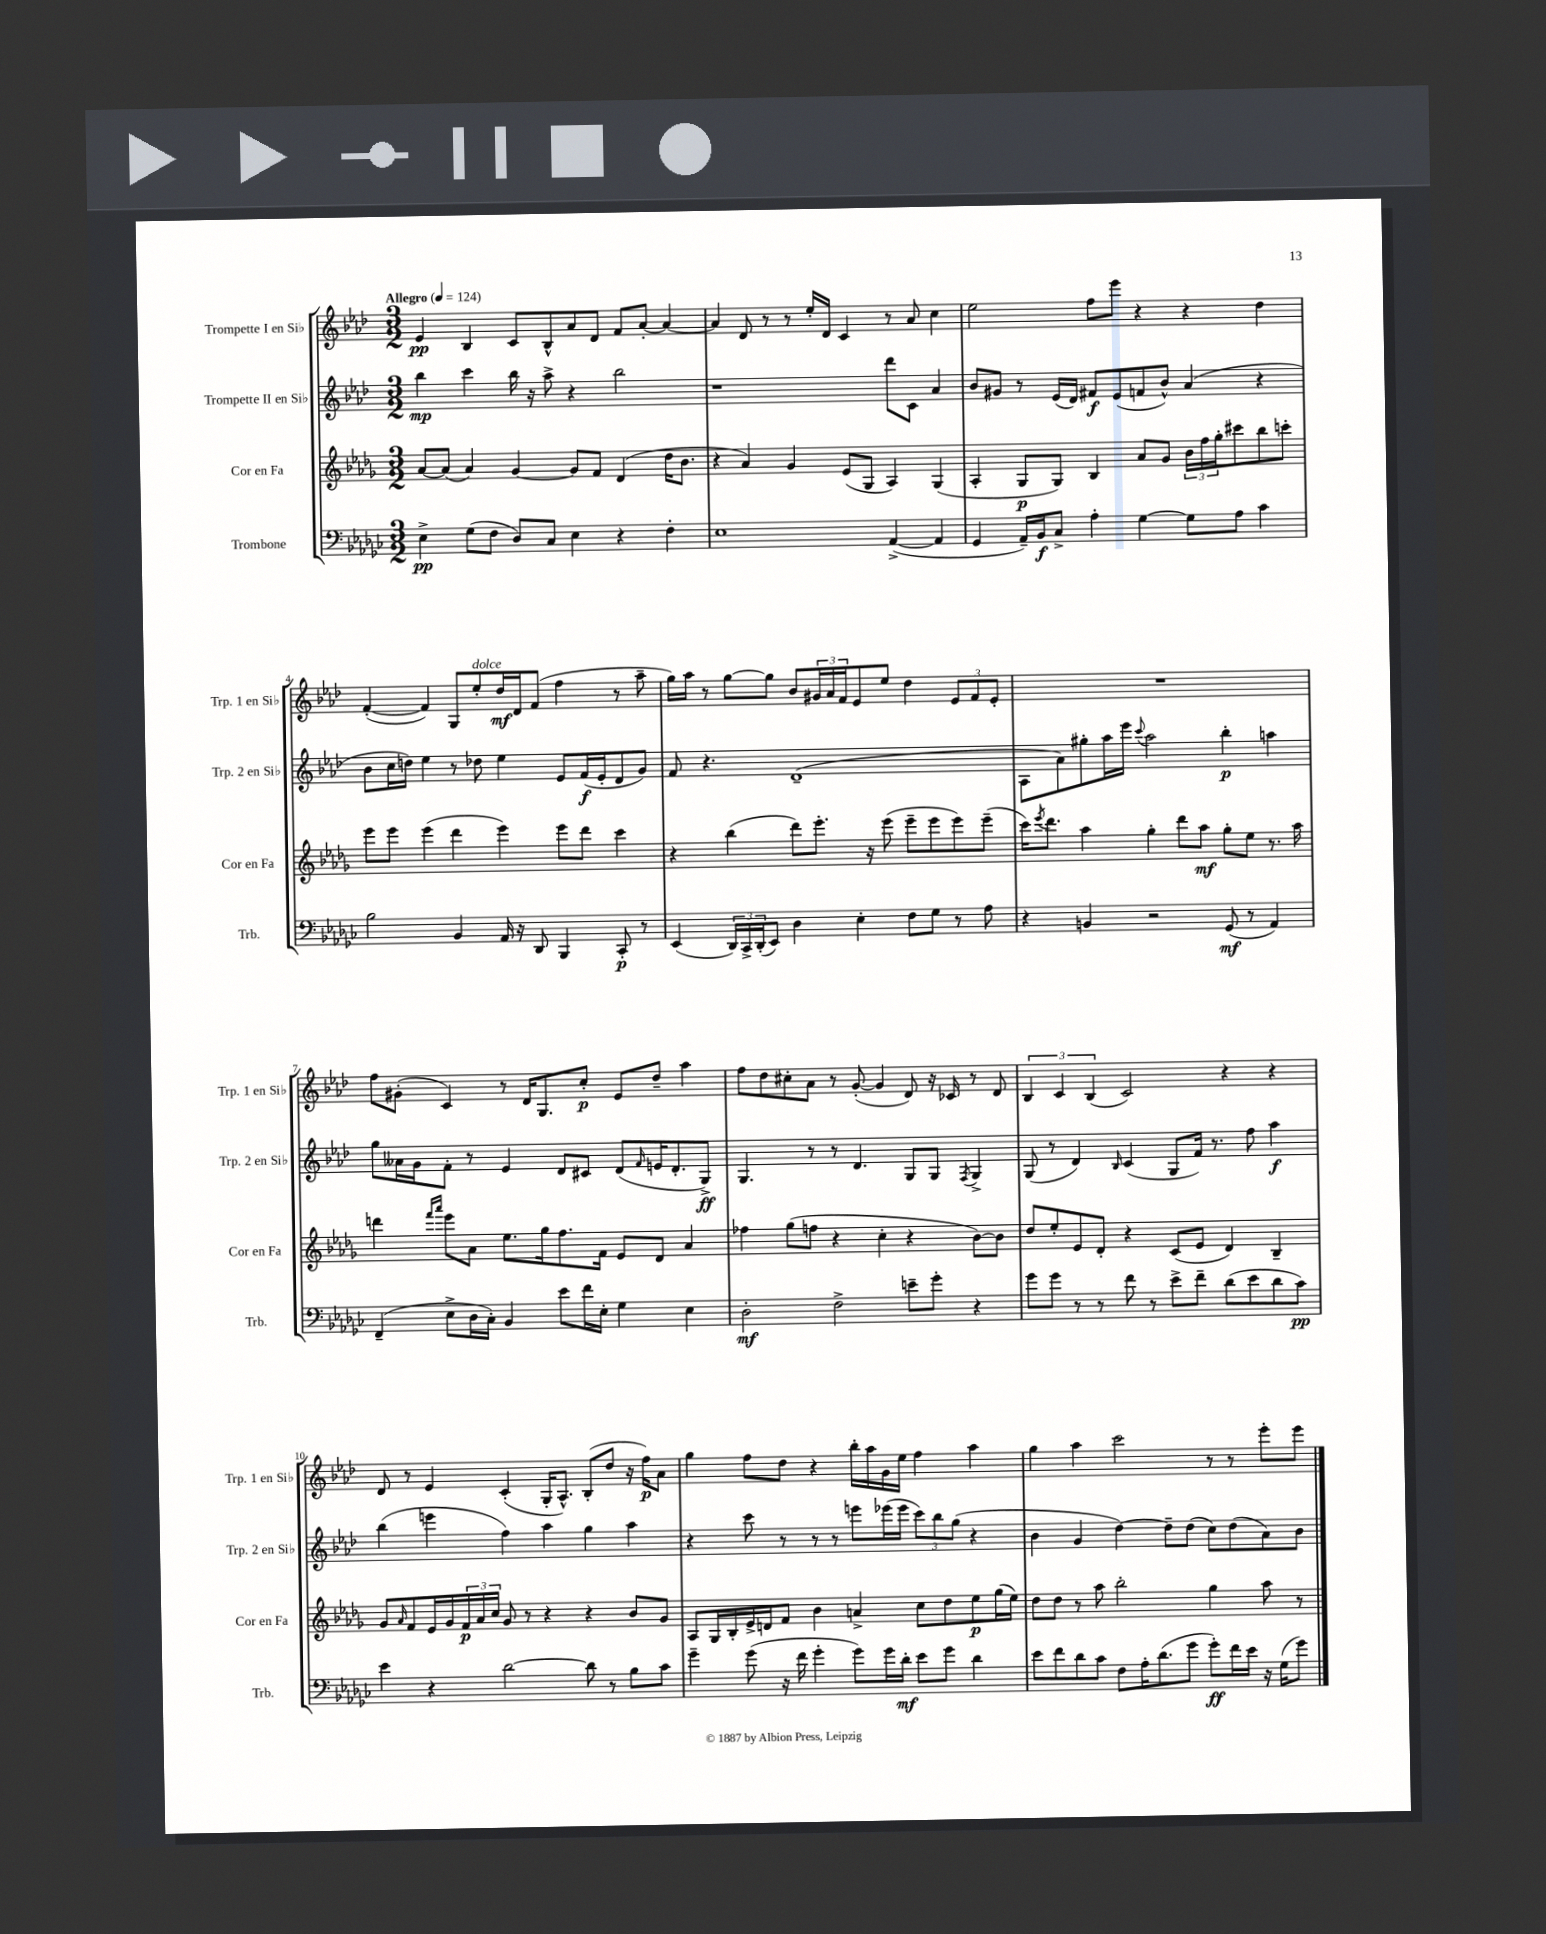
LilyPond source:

<<
\new StaffGroup <<
\new Staff = "s0" \with { instrumentName = "Trompette I en Sib" shortInstrumentName = "Trp. 1 en Sib" } {
    \clef treble \key aes \major \numericTimeSignature \time 3/2 \tempo "Allegro" 4 = 124
    ees'4\pp bes4 c'8 bes8-^ aes'8 des'8 f'8 aes'8~-. aes'4~ |
    aes'4 des'8 r8 r8 ees''16-. des'16 c'4 r8 aes'8 c''4 |
    ees''2 f''8 ees'''8 r4 r4 des''4 |
    f'4~-.( f'4) g8 ees''8-.^\markup { \italic "dolce" } des''16\mf des'16 f'8( f''4 r8 aes''8-- |
    g''16) aes''16 r8 g''8~ g''8 bes'8 \tuplet 3/2 { gis'16 aes'16 f'16 } ees'8 ees''8 des''4 \tuplet 3/2 { ees'8 f'8 ees'8-. } |
    R1. |
    f''8 gis'8-.( c'4) r8 des'16 g8. c''8-.\p ees'8 des''8-- aes''4 |
    f''8 des''8 cis''8-. aes'8 r8 g'8~-.( g'4 des'8) r16 ces'16 r8 des'8 |
    \tuplet 3/2 { bes4 c'4 bes4( } c'2) r4 r4 |
    des'8 r8 ees'4 c'4-.( g16-. aes8.-^) bes8-.( des''8 r16 f''16\p) aes'8 |
    g''4 f''8 des''8 r4 bes''16-. aes''16 g'16 ees''16 f''4 aes''4 |
    g''4 aes''4 c'''2 r8 r8 ees'''8-. ees'''8 \bar "|." |
}
\new Staff = "s1" \with { instrumentName = "Trompette II en Sib" shortInstrumentName = "Trp. 2 en Sib" } {
    \clef treble \key aes \major \numericTimeSignature \time 3/2
    bes''4\mp c'''4 bes''16 r16 aes''8-> r4 bes''2 |
    r1 des'''8 c'8 aes'4 |
    bes'8 gis'8 r8 ees'16( des'16) fis'8\f ees'8( f'8 bes'8-^) aes'4( r4 |
    bes'8 c''16 d''16) ees''4 r8 des''8 ees''4 ees'8 f'16\f( ees'16-. des'8 g'8) |
    f'8 r4. des'1--( |
    aes8 aes'8) gis''8-. aes''16 ees'''16 \appoggiatura { c'''8 } aes''2 bes''4-.\p a''4 |
    g''8 aeses'16 g'16 f'8-. r8 ees'4 des'8 cis'8 des'8( \grace { f'16 } e'16 des'8.-. g8->\ff) |
    g4. r8 r8 des'4. g8 g8 \acciaccatura { f8 } g4-> |
    g8( r8 des'4) \grace { bes16 } c'4( g8 f'16) r8. f''8 aes''4\f |
    bes''4( e'''4 f''4) aes''4 g''4 aes''4 |
    r4 c'''8 r8 r8 r8 e'''8 ees'''16( ees'''16 \tuplet 3/2 { c'''8) bes''8 g''8( } r4 |
    bes'4 g'4 des''4~) des''8-- des''8( c''8) des''8( aes'8) bes'8 \bar "|." |
}
\new Staff = "s2" \with { instrumentName = "Cor en Fa" shortInstrumentName = "Cor en Fa" } {
    \clef treble \key des \major \numericTimeSignature \time 3/2
    aes'8~ aes'8( aes'4) ges'4~ ges'8 f'8 des'4( des''16 bes'8. |
    r4 aes'4) ges'4 ees'8( ges8 aes4) ges4( |
    aes4-. ges8\p ges8) bes4 aes'8 ges'8 \tuplet 3/2 { bes'16 f''16 ges''16-. } cis'''8 bes''8 c'''8-. |
    ees'''8 ees'''8 ees'''4( des'''4 ees'''4) ees'''8 des'''8 c'''4 |
    r4 bes''4( des'''8) ees'''8.-. r16 ees'''8( ees'''8-- ees'''8 ees'''8) ees'''8--( |
    c'''16) \acciaccatura { ees'''8 } des'''8. aes''4 ges''4-. des'''8 aes''8\mf ges''8-. ees''8 r8. aes''16 |
    d'''4 \grace { f'''16 aes'''16 } ees'''8 aes'8 ees''8. ges''16 f''8. f'16 ees'8 des'8 aes'4 |
    fes''4 ges''8( f''8 r4 c''4-. r4 bes'8~) bes'8 |
    des''8 ees''8-. ees'8 des'8-. r4 c'8( ees'8 des'4) bes4-- |
    ges'8 \grace { aes'16 } f'8 ees'16 ges'16 \tuplet 3/2 { f'16\p aes'16 c''16 } ges'8 r8 r4 r4 bes'8 ges'8 |
    aes8 ges16 bes16-. ees'16-> d'16 f'8 bes'4 a'4-> c''8 des''8 ees''8\p ges''16( ees''16) |
    des''8 des''8 r8 aes''8 bes''2-. ges''4 aes''8 r8 \bar "|." |
}
\new Staff = "s3" \with { instrumentName = "Trombone" shortInstrumentName = "Trb." } {
    \clef bass \key ges \major \numericTimeSignature \time 3/2
    ees4->\pp ges8( f8 des8) ces8 ees4 r4 f4-. |
    ees1 aes,4~->( aes,4 |
    ges,4 aes,16--) bes,16\f ces8-> aes4-. ges4~ ges8 aes8 ces'4 |
    bes2 bes,4 aes,16 r16 des,8 bes,,4 ces,8-.\p r8 |
    ees,4( \tuplet 3/2 { des,16) ces,16-> des,16-.( } ees,8) des4 ees4-. f8 ges8 r8 aes8 |
    r4 b,4 r2 ges,8\mf( r8 aes,4) |
    f,4--( ees8-> des16 ces16-.) bes,4 ees'8 f'16 ees16-. ges4 ees4 |
    des2-.\mf f2-> e'8-- ges'8-. r4 |
    ges'8 ges'8 r8 r8 f'8 r8 ees'8-> f'8-- des'8( ees'8 des'8 ces'8\pp) |
    ees'4 r4 des'2~ des'8 r8 bes8 ces'8 |
    ges'4-- ges'8( r16 f'16 ges'4-. ges'8) ges'16 des'16-.\mf ees'8 ges'8 des'4 |
    ees'8 f'8 des'8 ces'8 f8 aes16-. des'8.( ges'8 ges'8-.\ff) f'16 ees'16 r16 ges16( ges'8) \bar "|." |
}
>>
>>
